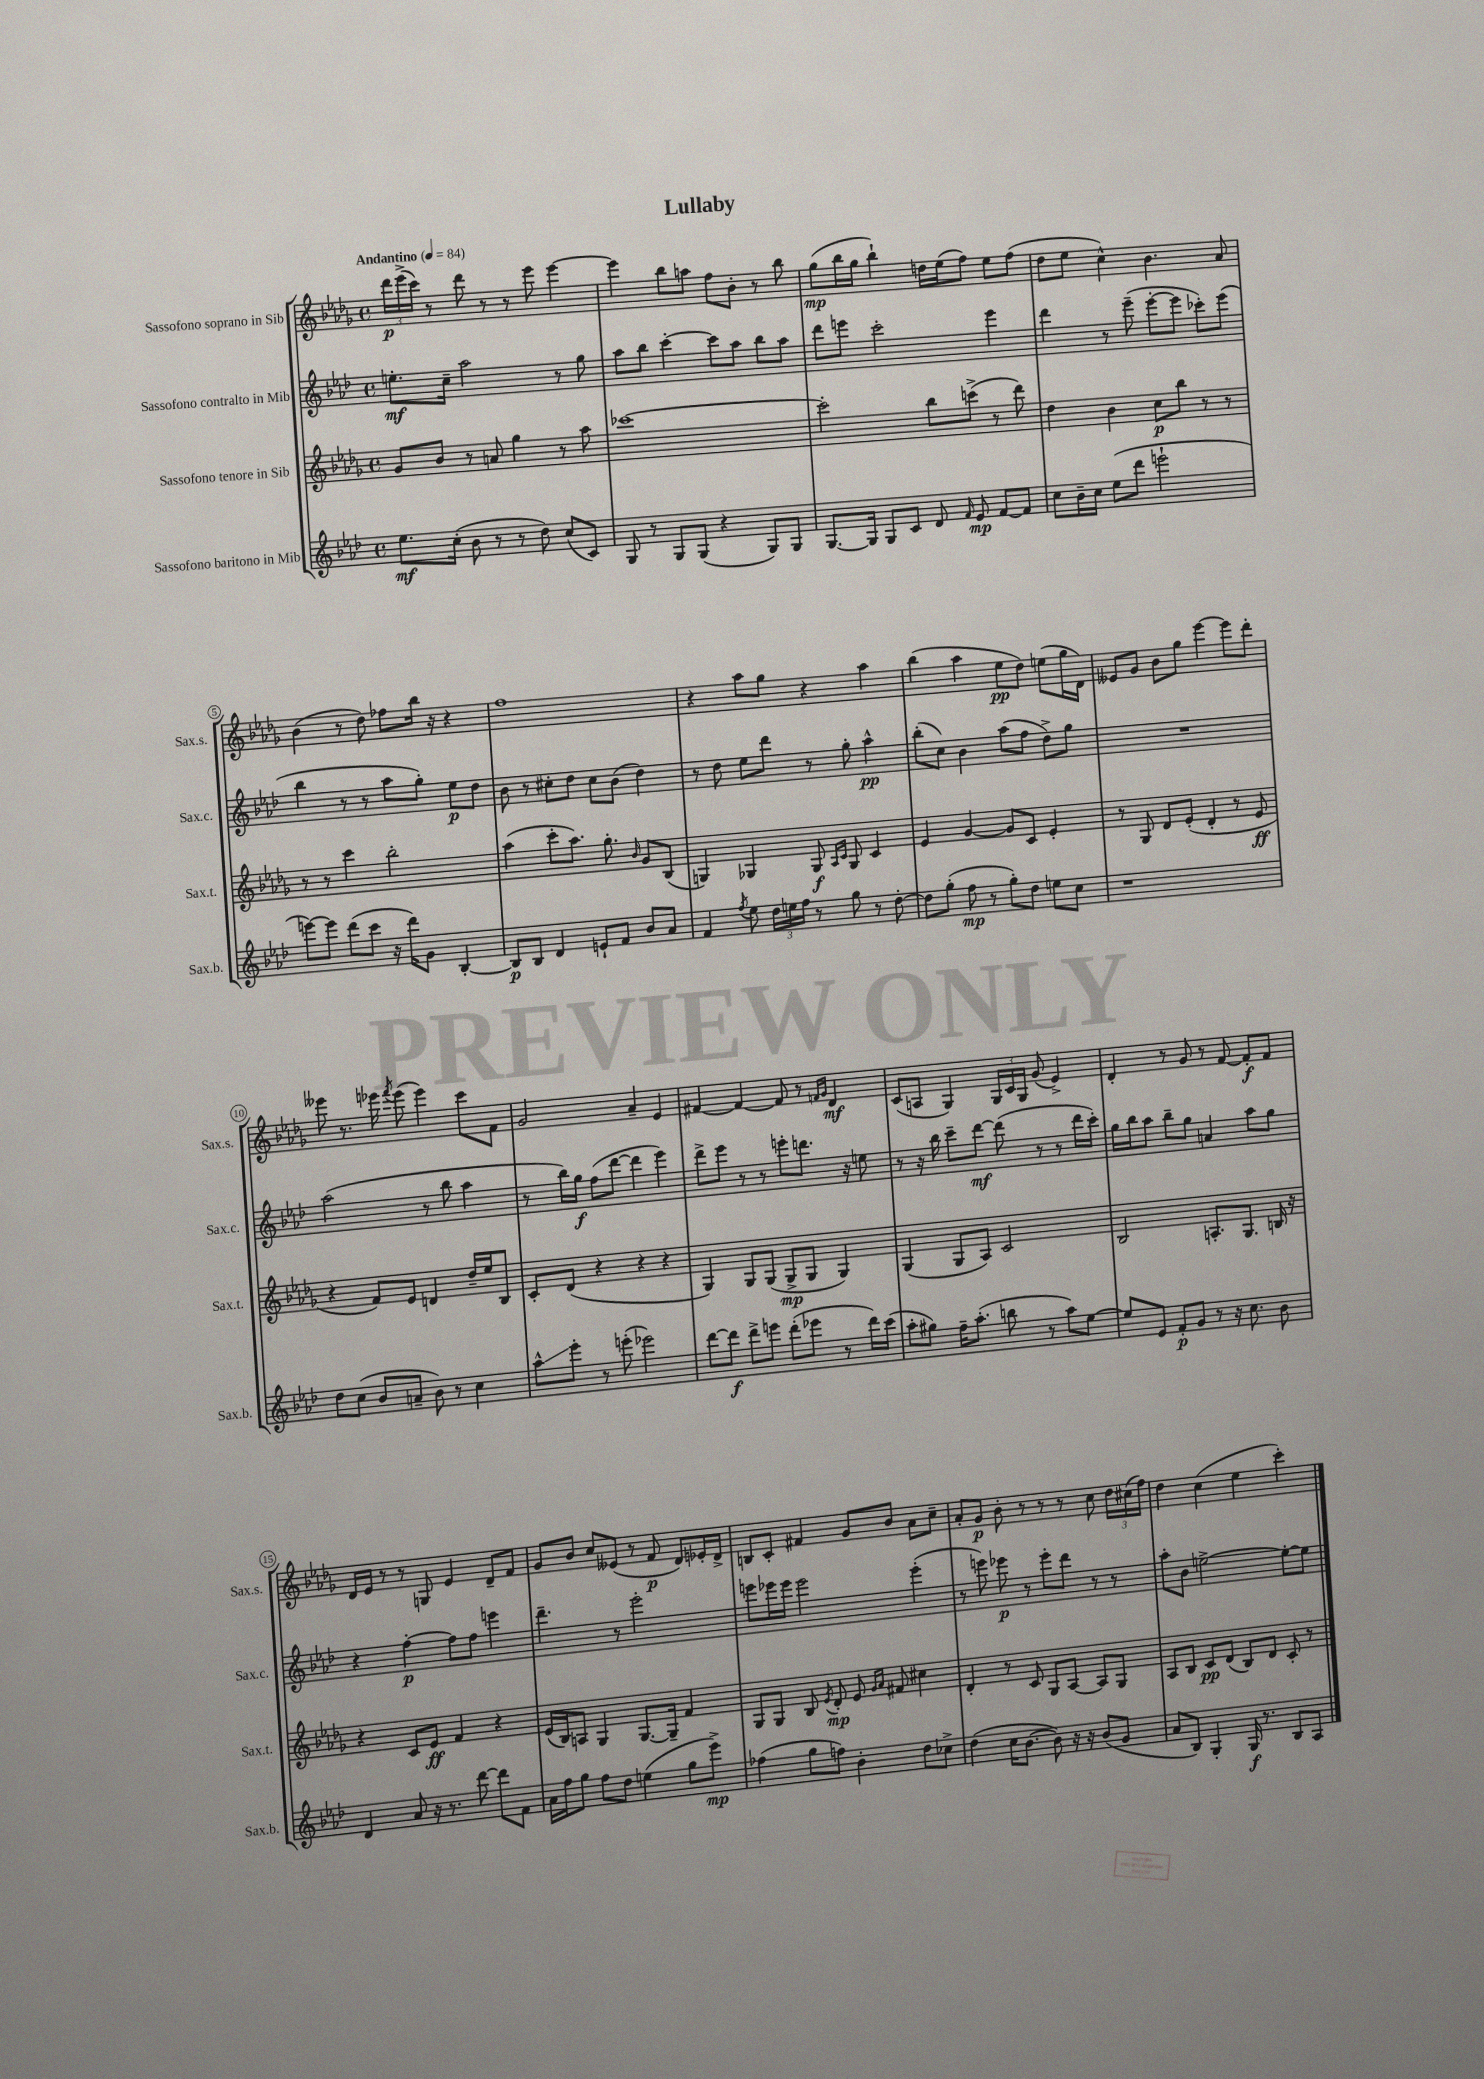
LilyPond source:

\header { title = "Lullaby" }
<<
\new StaffGroup <<
\new Staff = "s0" \with { instrumentName = "Sassofono soprano in Sib" shortInstrumentName = "Sax.s." } {
    \clef treble \key des \major \defaultTimeSignature \time 4/4 \tempo "Andantino" 4 = 84
    \autoBeamOff \tuplet 3/2 { des'''16[\p ees'''16->( c'''16]) } r8 des'''8 r8 r8 ees'''8 ees'''4~ |
    ees'''4 bes''8[ a''8] f''8[ bes'8]-. r8 bes''8 |
    ges''8[\mp( bes''16 ges''16] bes''4-!) d''16[ ees''16( f''8]) ees''8[ f''8]( |
    des''8[ ees''8] c''4-^) bes'4. aes'8 |
    bes'4( r8 des''8) fes''8[ bes''16] r16 r4 |
    f''1 |
    r4 aes''8[ ges''8] r4 aes''4 |
    bes''4( aes''4 ees''8[\pp des''8]) e''8[( ges''16 des'16]) |
    eeses'8[ ges'8] bes'8[ ges''8] ees'''4~ ees'''8[ des'''8]-. |
    eeses'''8 r8. ees'''16 \acciaccatura { f'''8 } ees'''8( ees'''4) c'''8[ f'8] |
    ges'2 aes'4-- ees'4 |
    fis'4~ fis'4~ fis'8 r8 \grace { f'16[ ges'16] } des'4\mf |
    c'8[( a8] ges4) \tuplet 3/2 { ges16[ c'16 ges16] } ges'8( ees'4->) |
    des'4-. r8 ges'8 r8 f'8~ f'8[-.\f f'8] |
    des'16[ ees'16] r8 r8 g8 ees'4 des'8[-- f'8] |
    ges'8[ bes'8] c''8[ eeses'8]( r8 f'8\p des'8[) ees'16-. des'16]-> |
    b8[ c'8]-. fis'4 ges'8[ bes'8] aes'8[ c''8]-- |
    aes'8[-. ges'8]\p bes'8-. r8 r8 r8 c''8 \tuplet 3/2 { des''16[ cis''16( f''16]) } |
    des''4 c''4( ees''4 c'''4-.) \bar "|." |
}
\new Staff = "s1" \with { instrumentName = "Sassofono contralto in Mib" shortInstrumentName = "Sax.c." } {
    \clef treble \key aes \major \defaultTimeSignature \time 4/4
    \autoBeamOff e''8.[-.\mf c''16]-- aes''2 r8 g''8 |
    aes''8[ bes''8] c'''4~-. c'''8[ aes''8] bes''8[ aes''8] |
    des'''8[ e'''8] c'''2-. e'''4 |
    des'''4 r8 ees'''8--( ees'''8[~-. ees'''8] ces'''8[-.) ees'''8]( |
    bes''4 r8 r8 aes''8[ g''8]-.) ees''8[\p des''8] |
    bes'8 r8 cis''8[-. des''8] cis''8[ bes'8]( des''4) |
    r8 des''8 ees''8[ des'''8] r8 g''8-. aes''4-^\pp |
    bes''8[-.( c''8]) bes'4 aes''8[( f''8] des''8[->) g''8] |
    R1 |
    aes''2( r8 bes''8 aes''4 |
    r8 bes''16[) g''16]\f f''8[( des'''8]~ des'''4 ees'''4) |
    des'''8[-> ees'''8] r8 r8 e'''8[-. d'''8.] r16 e''8 |
    r8 r16 bes''16 c'''8[-- des'''8]~\mf des'''8( r8 r8 des'''16[ c'''16]-.) |
    g''16[ bes''16 aes''8] bes''8[-- g''8] a'4 aes''8[ g''8] |
    r4 f''4~-.\p f''8[ f''8] e'''4 |
    des'''4.-- r8 ees'''2-. |
    e'''8[ ees'''16 ees'''16] ees'''2 ees'''4-.( |
    r8 e'''8) ees'''8\p r8 ees'''8[-. des'''8] r8 r8 |
    aes''8[-. bes'8] e''2~-> e''8[~-. e''8] \bar "|." |
}
\new Staff = "s2" \with { instrumentName = "Sassofono tenore in Sib" shortInstrumentName = "Sax.t." } {
    \clef treble \key des \major \defaultTimeSignature \time 4/4
    \autoBeamOff ges'8[ bes'8] r8 a'8 ges''4 r8 aes''8 |
    ces'''1~ |
    ces'''2-. bes''8[ c'''8]->( r8 des'''8) |
    des''4 bes'4 c''8[\p bes''8] r8 r8 |
    r8 r8 c'''4 bes''2-. |
    aes''4( c'''8[-. aes''8.]) ges''8.-. \grace { bes'16 } ges'8[ bes8]( |
    g4) ges4 ges8\f \grace { aes16[ c'16] } ges8 c'4 |
    ees'4 ges'4~ ges'8[ c'8] ees'4-. |
    r8 ges8 des'8[ ees'8]-.( des'4-. r8 ees'8\ff |
    r4 f'8[) ees'8] d'4 des''16[-- ees''16 bes8] |
    c'8[-. des'8]( r4 r4 r4 |
    ges4) ges8[ ges8]( ges8[->\mp ges8] ges4) |
    ges4( ges8[ aes8]) c'2 |
    bes2 a8.[-. ges8.] b16 r16 |
    r4 c'8[ ees'8]\ff f'4 r4 |
    ees'16[( bes16) a8] ges4 ges8.[~ ges16]-- f'4 |
    ges8[ ges8] bes8 \acciaccatura { ees'8 } des'8-.\mp ees'8 \grace { ges'16[ aes'16] } fis'8 cis''4 |
    des'4-. r8 c'8 ges8[ aes8]~ aes8[ ges8] |
    aes8[ bes8] c'8[\pp des'8]( bes8[) des'8] c'8-. r8 \bar "|." |
}
\new Staff = "s3" \with { instrumentName = "Sassofono baritono in Mib" shortInstrumentName = "Sax.b." } {
    \clef treble \key aes \major \defaultTimeSignature \time 4/4
    \autoBeamOff ees''8.[\mf c''16]-.( bes'8 r8 r8 des''8) c''8[( c'8]) |
    g8 r8 g8[ g8]( r4 g8[) g8] |
    g8.[~ g16] g8[ c'8] des'8 \grace { f'16 } ees'8\mp f'8[~ f'8] |
    c''8[ bes'16-- c''16] ees''8[( des'''8] e'''2-! |
    e'''8[~) e'''8] des'''8[( c'''8] r16 des'''16[) g'8] bes4~-. |
    bes8[\p bes8] des'4 e'8[-! f'8] bes'8[ aes'8] |
    f'4 \acciaccatura { f''8 } ees''8 \tuplet 3/2 { des''16[ e''16 f''16] } r8 g''8 r8 des''8~-. |
    des''8[ g''8]-.( f''8\mp r8 g''8[-.) des''8] e''8[ c''8] |
    r1 |
    des''8[ c''8]( bes'8[ a'8]-- bes'8) r8 c''4 |
    aes''8[-^\glissando ees'''8]-. r8 e'''8-.( ees'''2) |
    des'''8[~ des'''8]\f des'''8[-> e'''8] des'''8[-.( ees'''8] r8 des'''16[) c'''16]( |
    aes''8[-. gis''8]) f''16[-- aes''8.]-.( b''8 r8 aes''8[) ees''8]~ |
    ees''8[ ees'8] f'8[-.\p g'8] r8 r16 c''8. bes'8 |
    des'4 aes'8 r16 r8. des'''8~ des'''8[ f'8] |
    aes'16[ f''16 g''8] f''8[ des''8] e''4( g''8[ ees'''8]->\mp) |
    fes''4( g''8[ f''8]) bes'4-. des''8[ ces''8]-> |
    des''4( c''16[ bes'8.]~ bes'8) r16 r16 bes'8[( g'8] |
    aes'8[ bes8]) g4-. g16\f r8. bes8[ aes8] \bar "|." |
}
>>
>>
\layout { \context { \Score \override BarNumber.stencil = #(make-stencil-circler 0.1 0.3 ly:text-interface::print) } }
